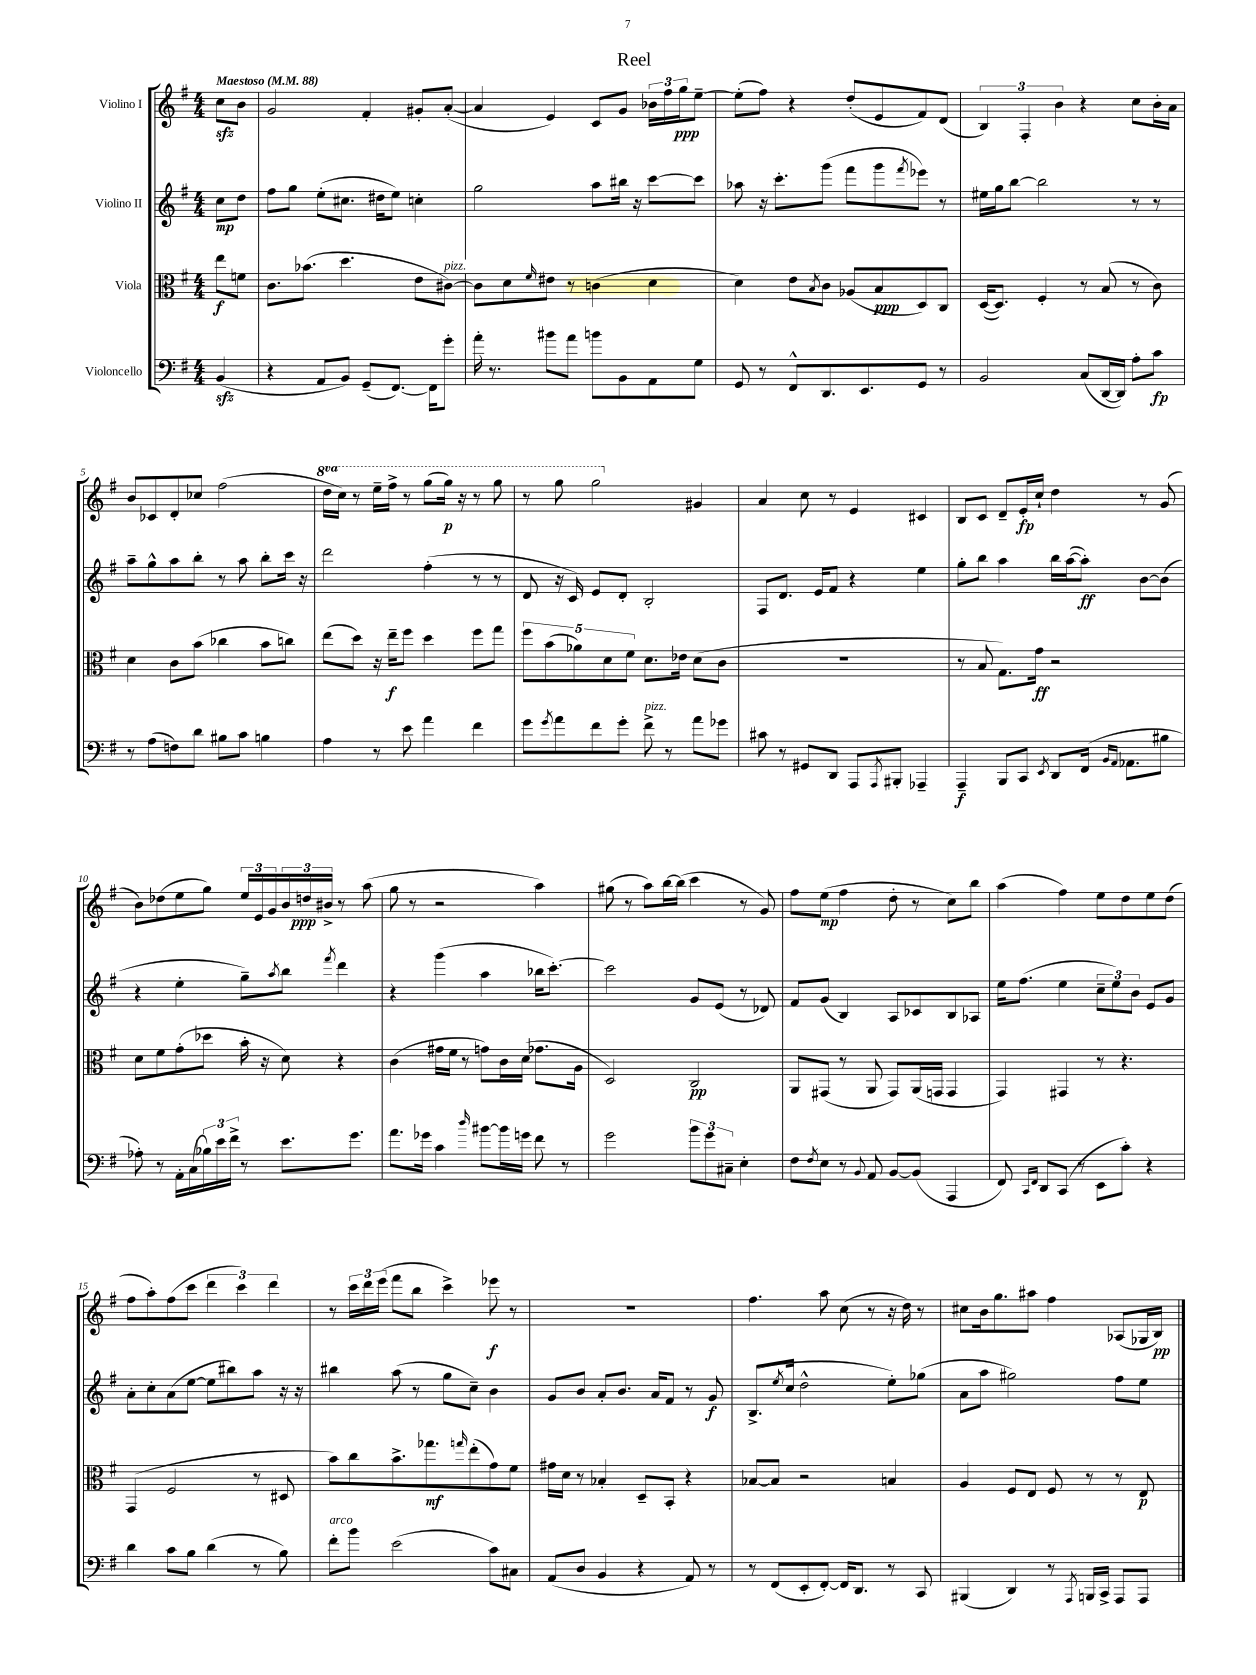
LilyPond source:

\header { title = "Reel" }
<<
\new StaffGroup <<
\new Staff = "s0" \with { instrumentName = "Violino I" } {
    \clef treble \key g \major \numericTimeSignature \time 4/4 \set Staff.ottavationMarkups = #ottavation-simple-ordinals \partial 4 \tempo "Maestoso" 4 = 88
    c''8\sfz b'8 |
    g'2 fis'4-. gis'8-. a'8~-.( |
    a'4 e'4) c'8 g'8 \tuplet 3/2 { bes'16 fis''16 g''16\ppp } e''8~-- |
    e''8-.( fis''8) r4 d''8-.( e'8 fis'8) d'8( |
    \tuplet 3/2 { b4) fis4-. b'4 } r4 c''8 b'16-. a'16 |
    b'8 ces'8 d'8-. ces''8 fis''2( |
    \ottava #1 d'''16 c'''16) r8 e'''16-- fis'''16-> r8 g'''8( g'''16\p) r16 r8 g'''8 |
    r8 g'''8 g'''2 \ottava #0 gis'4 |
    a'4 c''8 r8 e'4 cis'4 |
    b8 c'8 d'8-- e'16-.\fp c''16-! d''4 r8 g'8( |
    b'8) des''8( e''8 g''8) \tuplet 3/2 { e''16 e'16 g'16 } \tuplet 3/2 { b'16 d''16\ppp bis'16-> } r8 a''8( |
    g''8 r8 r2 a''4) |
    gis''8( r8 a''8) b''16~ b''16( c'''4 r8 g'8) |
    fis''8 e''8\mp( fis''4 d''8-. r8 c''8) b''8 |
    a''4( fis''4) e''8 d''8 e''8 d''8( |
    fis''8 a''8-.) fis''8( c'''8 \tuplet 3/2 { d'''4 c'''4) d'''4 } |
    r8 \tuplet 3/2 { c'''16 d'''16 e'''16( } fis'''8 b''8 c'''4->) ees'''8\f r8 |
    R1 |
    fis''4. a''8 c''8( r8 r16 d''16) r8 |
    cis''8 b'16 g''8. ais''8 fis''4 aes8( ges16 b16\pp) \bar "|." |
}
\new Staff = "s1" \with { instrumentName = "Violino II" } {
    \clef treble \key g \major \numericTimeSignature \time 4/4 \partial 4
    c''8\mp d''8 |
    fis''8 g''8 e''8-.( cis''8. dis''16 e''8) c''4-. |
    g''2 a''8 bis''16 r16 c'''8~ c'''8 |
    aes''8 r16 c'''8.-. g'''8( fis'''8 g'''8 \acciaccatura { fis'''8 } ees'''8) r8 |
    eis''16 g''16 b''8~ b''2 r8 r8 |
    a''8-- g''8-^ a''8 b''8-. r8 a''8 b''8-. c'''16 r16 |
    d'''2 fis''4-.( r8 r8 |
    d'8 r16 c'16) e'8 d'8-. b2-. |
    fis8 d'8. e'16 fis'8 r4 e''4 |
    g''8-. b''8 a''4 b''16 a''16~( a''8-.\ff) b'8~ b'8( |
    r4 e''4-. g''8--) \acciaccatura { a''8 } b''8 \acciaccatura { fis'''8 } d'''4 |
    r4 g'''4( a''4 bes''16 c'''8.~-.) |
    c'''2 g'8 e'8( r8 des'8) |
    fis'8 g'8( b4) a8 ces'8 b8 aes8 |
    e''16 fis''8.( e''4 \tuplet 3/2 { c''8-- e''8) b'8 } e'8 g'8 |
    a'8-. c''8-. a'8( e''8~ e''8 bis''8) a''8 r16 r16 |
    bis''4 a''8( r8 g''8 c''8--) b'4 |
    g'8 b'8 a'8-. b'8. a'16 fis'8 r8 g'8\f |
    b8.->( \acciaccatura { e''8 } c''16 d''2-^ e''8-.) ges''8( |
    a'8 a''8 gis''2) fis''8 e''8 \bar "|." |
}
\new Staff = "s2" \with { instrumentName = "Viola" } {
    \clef alto \key g \major \numericTimeSignature \time 4/4 \partial 4
    e''8\f f'8 |
    c'8. bes'8.( d''4. e'8 cis'8~^\markup { \italic "pizz." }) |
    cis'8 d'8 \grace { fis'16 } eis'8 r8 c'4( d'4 |
    d'4) e'8 \acciaccatura { b8 } c'8 aes8( b8\ppp d8) c8 |
    d16~( d8.) fis4-. r8 b8( r8 c'8) |
    d'4 c'8 b'8( ces''4 b'8 c''8) |
    e''8( d''8) r16 e''16--\f fis''8 d''4 fis''8 g''8 |
    \tuplet 5/4 { fis''8 b'8( aes'8) d'8 fis'8 } d'8. ees'16 d'8( c'8 |
    R1 |
    r8 b8 g8.) g'16\ff r2 |
    d'8 fis'8 g'8-.( des''8 b'16-. r16 d'8) r4 |
    c'4( gis'16 fis'16 r8 g'8) c'16 d'16( ges'8. a16 |
    d2) c2\pp |
    a,8 gis,8( r8 a,8 gis,8) a,16( g,16 g,4 |
    g,4) gis,4 r8 r4. |
    g,4( fis2 r8 dis8 |
    b'8) c''8 b'8.-> ges''8.\mf \grace { g''16 } e''8-.( g'8) fis'8 |
    gis'16 d'16 r8 bes4-. d8-- b,8-. r4 |
    bes8~ bes8 r2 b4 |
    a4 fis8 e8 fis8 r8 r8 e8\p \bar "|." |
}
\new Staff = "s3" \with { instrumentName = "Violoncello" } {
    \clef bass \key g \major \numericTimeSignature \time 4/4 \partial 4
    b,4\sfz( |
    r4 a,8 b,8) g,8--( fis,8.~) fis,16 g'8-. |
    a'16-. r8. bis'8 a'8 b'8 b,8 a,8 g8 |
    g,8 r8 fis,8-^ d,8. e,8. g,8 r8 |
    b,2 c8( d,16~ d,16) a8-. c'8\fp |
    r8 a8( f8) d'8 bis8 c'8 b4 |
    a4 r8 e'8 a'4 fis'4 |
    g'8 \acciaccatura { g'8 } a'8 fis'8 g'8-. fis'8->^\markup { \italic "pizz." } r8 a'8 ges'8 |
    cis'8 r8 gis,8 d,8 a,,8 \acciaccatura { a,,8 } bis,,8-. aes,,4-- |
    a,,4--\f b,,8 c,8 \acciaccatura { e,8 } d,8 fis,16( \grace { b,16 a,16 } aes,8. bis8 |
    aes8-.) r8 a,16-. c16( \tuplet 3/2 { bes16) e'16 fis'16-> } r8 e'8. g'8. |
    a'8. ges'16 c'4 \grace { d''16 } bis'8~ bis'16 g'16 fis'8 r8 |
    g'2 \tuplet 3/2 { b'8 g'8 cis8-- } e4-. |
    fis8 \acciaccatura { fis8 } e8 r8 \appoggiatura { b,8 } a,8 b,8~ b,8( a,,4 |
    fis,8) \grace { c,16 fis,16 } d,8 c,8( r8 e,8 c'8-.) r4 |
    d'4 c'8 b8 d'4( r8 b8) |
    fis'8-.^\markup { \italic "arco" } b'8 e'2( c'8) cis8 |
    a,8( d8 b,4 r4 a,8) r8 |
    r8 fis,8( e,8-. fis,8~-.) fis,16 d,8. r8 c,8 |
    bis,,4( d,4) r8 \acciaccatura { a,,8 } b,,16 c,16-> a,,8 a,,8 \bar "|." |
}
>>
>>
